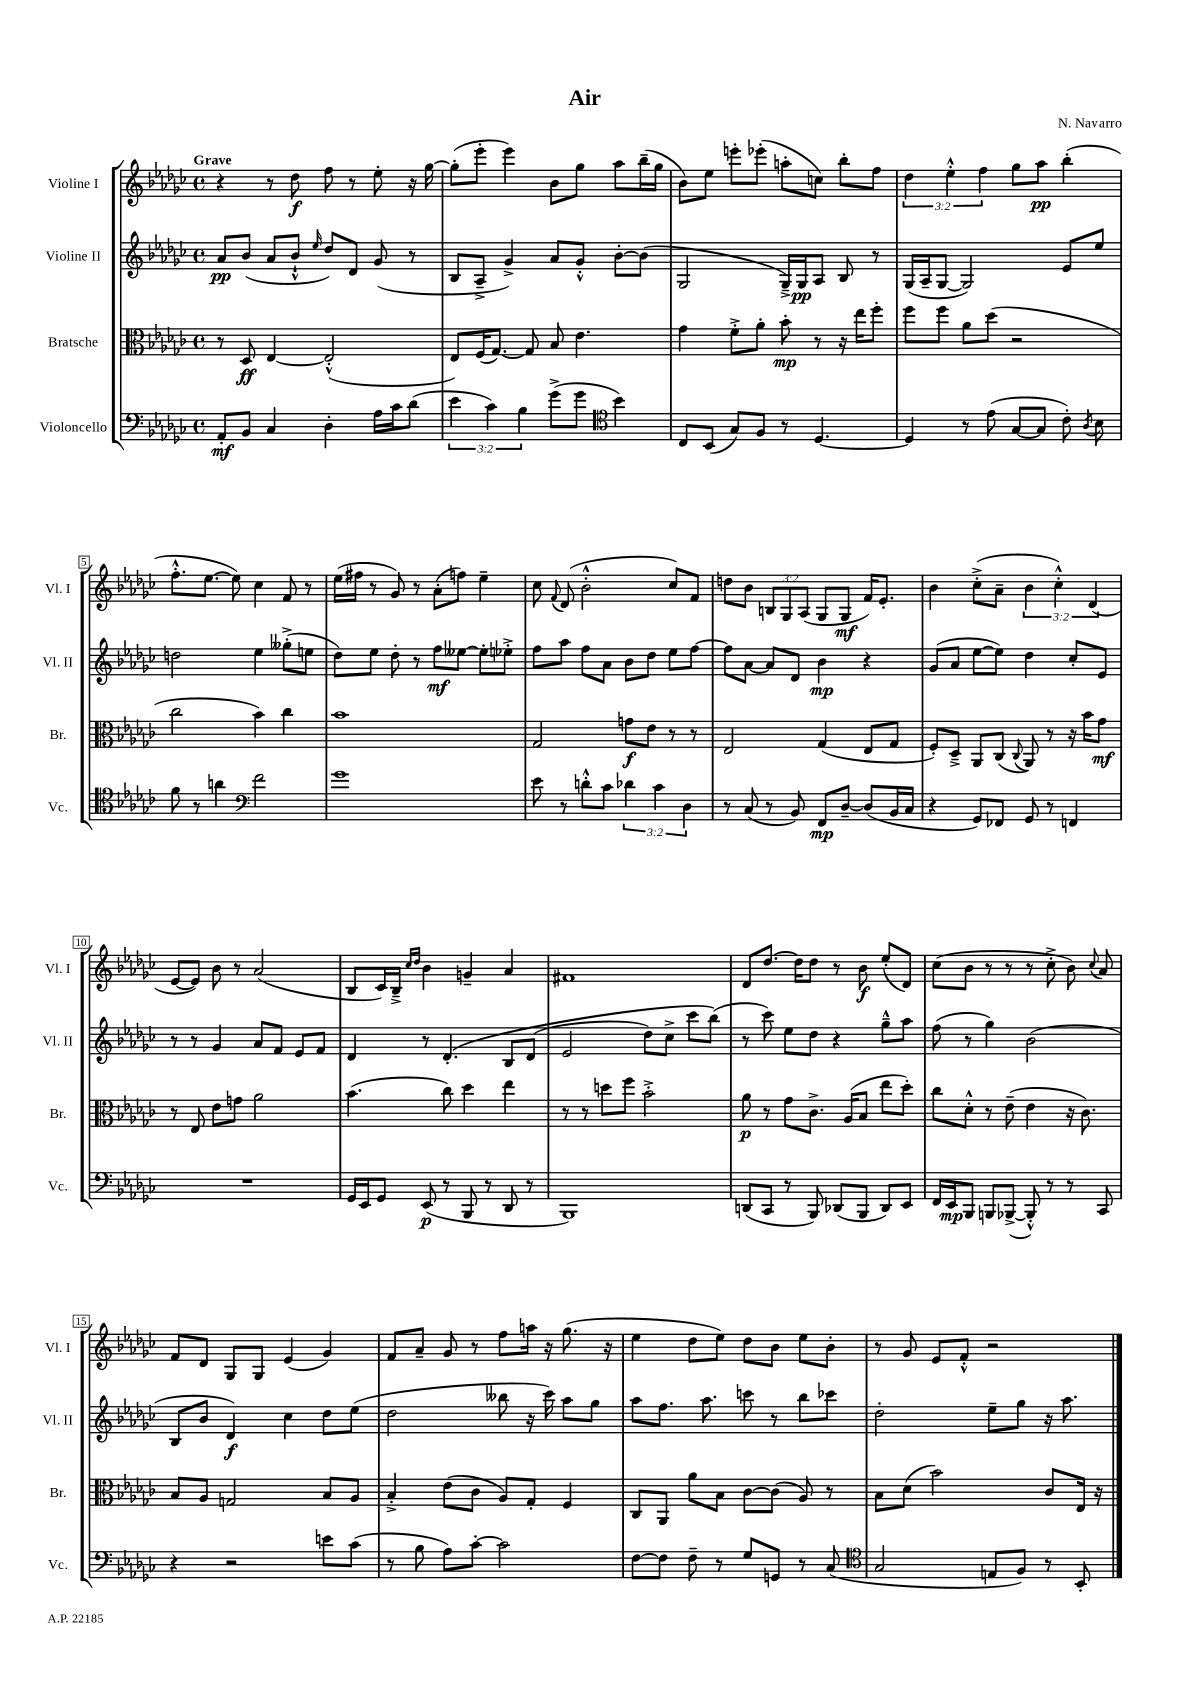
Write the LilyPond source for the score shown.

\header { title = "Air" composer = "N. Navarro" }
<<
\new StaffGroup <<
\new Staff = "s0" \with { instrumentName = "Violine I" shortInstrumentName = "Vl. I" } {
    \clef treble \key ges \major \defaultTimeSignature \time 4/4 \override Staff.TupletNumber.text = #tuplet-number::calc-fraction-text \tempo "Grave"
    \autoBeamOff r4 r8 des''8\f f''8 r8 ees''8-. r16 ges''16~ |
    ges''8[-.( ees'''8]-. ees'''4) bes'8[ ges''8] aes''8[ bes''16--( ges''16] |
    bes'8[) ees''8] e'''8[-. ees'''8]-.( a''8[-. c''8]) bes''8[-. f''8] |
    \tuplet 3/2 { des''4 ees''4-.-^ f''4 } ges''8[ aes''8]\pp bes''4-.( |
    f''8.[-.-^ ees''8.]~ ees''8) ces''4 f'8 r8 |
    ees''16[( fis''16] r8 ges'8) r8 aes'8[-.( f''8]) ees''4-- |
    ces''8 \appoggiatura { f'8 } des'8( bes'2-.-^ ces''8[) f'8] |
    d''8[ bes'8] \tuplet 3/2 { b8[ ges8 aes8]( } ges8[ ges8]\mf f'16[) ees'8.]-. |
    bes'4 ces''8[-.->( aes'8]-- \tuplet 3/2 { bes'4 ces''4-.-^) des'4( } |
    ees'8[~ ees'8]) bes'8 r8 aes'2( |
    bes8[ ces'16) bes16]---> \grace { ces''16[ des''16] } bes'4 g'4-- aes'4 |
    fis'1 |
    des'8[ des''8.]~ des''16[ des''8] r8 bes'8\f ees''8[-.( des'8]) |
    ces''8[( bes'8] r8 r8 r8 ces''8-.-> bes'8) \appoggiatura { ces''8 } aes'8 |
    f'8[ des'8] ges8[ ges8] ees'4( ges'4) |
    f'8[ aes'8]-- ges'8 r8 f''8[ a''16] r16 ges''8.( r16 |
    ees''4 des''8[ ees''8]) des''8[ bes'8] ees''8[ bes'8]-. |
    r8 ges'8 ees'8[ f'8]-.-^ r2 \bar "|." |
}
\new Staff = "s1" \with { instrumentName = "Violine II" shortInstrumentName = "Vl. II" } {
    \clef treble \key ges \major \defaultTimeSignature \time 4/4
    \autoBeamOff aes'8[\pp bes'8]( aes'8[ bes'8]-!-^ \grace { ees''16 } des''8[) des'8] ges'8( r8 |
    bes8[ aes8]---> ges'4->) aes'8[ ges'8]-.-^ bes'8[~-. bes'8]( |
    ges2 ges16[--->) ges16\pp aes8] bes8 r8 |
    ges16[( aes16-- ges8]~ ges2) ees'8[ ees''8] |
    d''2 ees''4 geses''8[-.->( e''8] |
    des''8[) ees''8] des''8-. r8 f''8[\mf eeses''8]~ eeses''8[-. ees''8]-.-> |
    f''8[ aes''8] f''8[ aes'8] bes'8[ des''8] ees''8[ f''8]~ |
    f''8[ aes'8]~ aes'8[ des'8] bes'4\mp r4 |
    ges'8[( aes'8] ees''8[~ ees''8]) des''4 ces''8[-. ees'8] |
    r8 r8 ges'4 aes'8[ f'8] ees'8[ f'8] |
    des'4 r8 des'4.-.\( bes8[ des'8]( |
    ees'2 des''8[) ces''8]-> ces'''8[ bes''8](\) |
    r8 ces'''8) ees''8[ des''8] r4 ges''8[---^ aes''8] |
    f''8( r8 ges''4) bes'2( |
    bes8[ bes'8] des'4\f) ces''4 des''8[ ees''8]( |
    des''2 beses''8 r16 ces'''16) aes''8[ ges''8] |
    aes''8[ f''8.] aes''8. c'''8 r8 bes''8[ ces'''8] |
    des''2-. ees''8[-- ges''8] r16 aes''8. \bar "|." |
}
\new Staff = "s2" \with { instrumentName = "Bratsche" shortInstrumentName = "Br." } {
    \clef alto \key ges \major \defaultTimeSignature \time 4/4
    \autoBeamOff r8 des8\ff ees4~ ees2-.-^( |
    ees8[) f16( ges8.]~) ges8 bes8 ees'4. |
    ges'4 f'8[-.-> aes'8]-. bes'8-.\mp r8 r16 ees''16[ f''8]-. |
    f''8[ f''8] aes'8[ des''8]( r2 |
    ces''2 bes'4) ces''4 |
    bes'1 |
    ges2 g'8[\f ees'8] r8 r8 |
    ees2 ges4( ees8[ ges8] |
    f8[-.) des8]---> aes,8[ ces8]( \appoggiatura { ces8 } aes,8) r8 r16 bes'16[ ges'8]\mf |
    r8 ees8 ees'8[ g'8] aes'2 |
    bes'4.( ces''8) des''4 ees''4 |
    r8 r8 d''8[ f''8] bes'2-.-> |
    aes'8\p r8 ges'8[ ces'8.]-> aes16[( bes8] ees''8[ des''8]-.) |
    ces''8[ des'8]-.-^ r8 ees'8--( ees'4 r16 ces'8.) |
    bes8[ aes8] g2 bes8[ aes8] |
    bes4-.-> ees'8[( ces'8] aes8[) ges8]-. f4 |
    ces8[ aes,8] aes'8[ bes8] ces'8[~ ces'8]( aes8) r8 |
    bes8[ des'8]( bes'2) ces'8[ ees16] r16 \bar "|." |
}
\new Staff = "s3" \with { instrumentName = "Violoncello" shortInstrumentName = "Vc." } {
    \clef bass \key ges \major \defaultTimeSignature \time 4/4 \override Staff.TupletNumber.text = #tuplet-number::calc-fraction-text
    \autoBeamOff aes,8[-.\mf bes,8] ces4 des4-. aes16[ ces'16 des'8]( |
    \tuplet 3/2 { ees'4 ces'4) bes4 } ges'8[->( ges'8] \clef tenor bes'4) |
    ces8[ bes,8]( ges8[) f8] r8 des4.~ |
    des4 r8 ees'8( ges8[~ ges8] ces'8-.) \acciaccatura { aes8 } bes8 |
    f'8 r8 a'4 \clef bass f'2 |
    ges'1 |
    ees'8 r8 d'8[-.-^ ces'8] \tuplet 3/2 { des'4 ces'4 des4 } |
    r8 ces8( r8 bes,8) f,8[\mp des8]~-- des8[( bes,16 ces16] |
    r4 ges,8[) fes,8] ges,8 r8 f,4 |
    R1 |
    ges,16[ ees,16 ges,8] ees,8\p( r8 bes,,8 r8 des,8 r8 |
    bes,,1) |
    d,8[( ces,8] r8 bes,,8) des,8[( bes,,8] des,8[) ees,8] |
    f,16[ ees,16\mp bes,,8] b,,8[ bes,,8]~->( bes,,8-.-^) r8 r8 ces,8 |
    r4 r2 e'8[ ces'8]( |
    r8 bes8 aes8[) ces'8]~-. ces'2 |
    f8[~ f8] f8-- r8 ges8[ g,8] r8 ces8( |
    \clef tenor ges2 e8[ f8]) r8 bes,8-. \bar "|." |
}
>>
>>
\layout { \context { \Score \override BarNumber.stencil = #(make-stencil-boxer 0.1 0.3 ly:text-interface::print) } }
